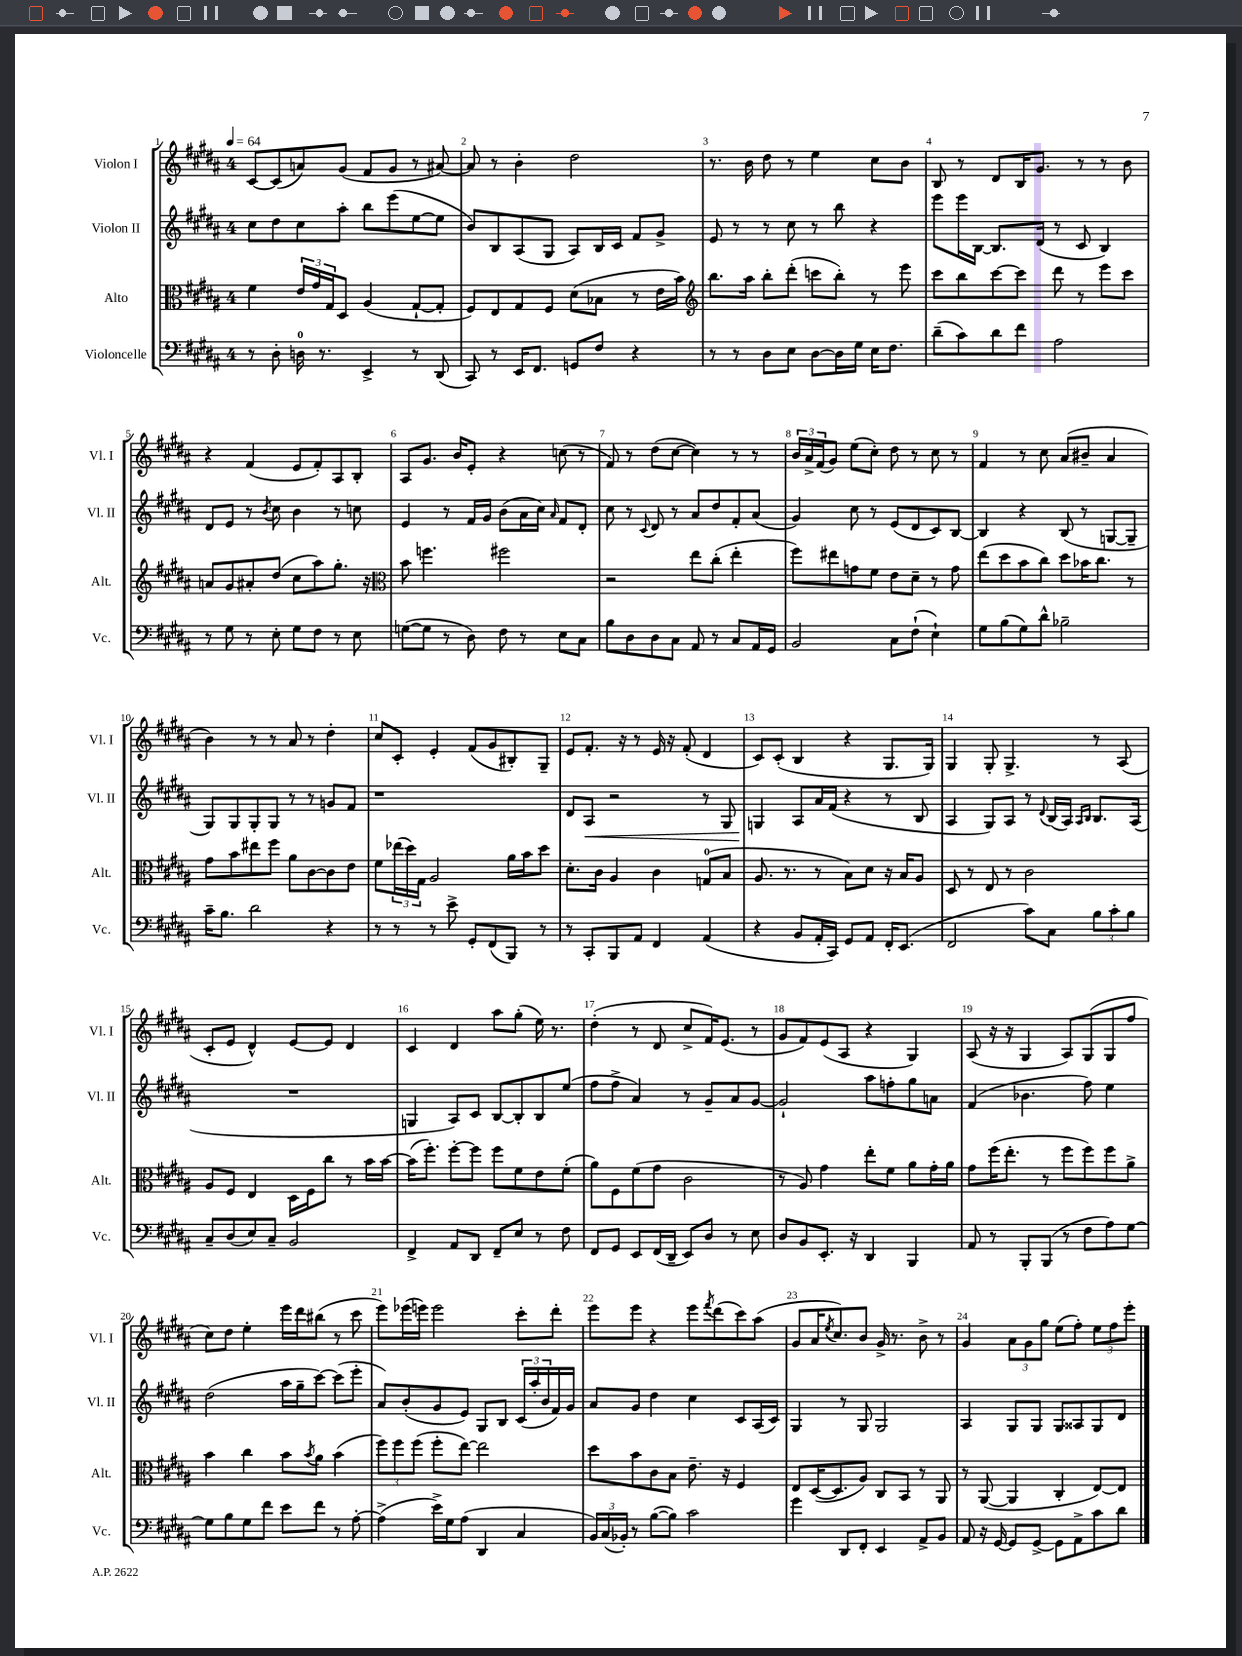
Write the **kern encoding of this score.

**kern	**kern	**kern	**kern
*staff4	*staff3	*staff2	*staff1
*clefF4	*clefC3	*clefG2	*clefG2
*k[f#c#g#d#a#]	*k[f#c#g#d#a#]	*k[f#c#g#d#a#]	*k[f#c#g#d#a#]
*M4/4	*M4/4	*M4/4	*M4/4
*MM64	*MM64	*MM64	*MM64
8r	4f#	8cc#	[8c#
8D#'	.	8dd#	(8c#]
16D	24e	8cc#	8a)
.	24g#	.	.
8.r	.	.	.
.	24G#	.	.
.	8D#	8aa#'	(8g#
4EE^	(4A#	8bb	8f#
.	.	(8eee	8g#
8r	[8G#`	[8ee	8r
(8DD#	8G#']	8ee]	[8a#)
=	=	=	=
8CC#)	8F#)	8b)	8a#]
8r	8E	8B	8r
16EE	8G#	(8A#	4b'
8.FF#	.	.	.
.	8F#	8G#	.
8GG	(8d#	8A#)	2dd#
8F#	8B-	16B	.
.	.	16c#	.
4r	8r	8f#	.
.	16e	8g#^	.
.	16b)	.	.
=	=	=	=
*	*clefG2	*	*
8r	8.bb	8e	8.r
8r	.	8r	.
.	16aa#	.	16b
8D#	8bb'	8r	8dd#
8E	(8ddd#'	8cc#	8r
[8D#	8ccc	8r	4ee
16D#]	8bb')	8bb	.
16G#	.	.	.
16E	8r	4r	8cc#
8.F#	.	.	.
.	8eee	.	8b
=	=	=	=
(8d#~	8ccc#	8eee	8B
8c#)	8bb	16eee	8r
.	.	[16B	.
8d#	[8ccc#	8.B]	8d#
8f#	8ccc#]	.	16B
.	.	(16d#	8.g#
2A#	8ddd#	8r	.
.	8r	8c#	8r
.	8eee	4B)	8r
.	8ccc#	.	8b
=	=	=	=
8r	8a	8d#	4r
8G#	8g#	8e	.
8r	8a#'	8r	(4f#
.	.	8qb	.
8E'	(8dd#	8cc#	.
8G#	8cc#	4b	8e
8F#	8aa#)	.	8f#')
8r	8.gg#'	8r	8A#
8E	.	8cc	8B'
.	16r	.	.
=	=	=	=
*	*clefC3	*	*
([8G	8b	4e	8A#
8G]	4.ff	.	8.g#
8r	.	8r	.
.	.	.	16b
8D#)	.	16f#	8e'
.	.	16g#	.
8F#	2ff#	(8b	4r
8r	.	16a#	.
.	.	16cc#)	.
.	.	16qqa#	.
8E	.	8f#	(8cc
8C#	.	8d#'	8r
=	=	=	=
8B	2r	8cc#	8f#)
8D#	.	8r	8r
.	.	8qqc#	.
8D#	.	8d#	(8dd#
8C#	.	8r	[8cc#
8AA#	8ee	8a#	4cc#])
8r	(8cc#'	8dd#	.
8C#	4ee'	8f#'	8r
16AA#	.	(8a#	8r
16GG#	.	.	.
=	=	=	=
2BB	8ff#)	4g#)	24b
.	.	.	24a#^
.	.	.	(24f#
.	8ee#	.	8g#)
.	8g	8cc#	(8ee
.	8f#	8r	8cc#')
8C#	8e	(8e	8dd#
(8F#`	8d#~	8d#	8r
4E`)	8r	8c#)	8cc#
.	8g	[8B	8r
=	=	=	=
8G#	(8ee	4B]	4f#
(8B	8dd#	.	.
8G#)	8b	4r	8r
8d#^^	8cc#)	.	8cc#
2B-~	8dd#	(8B	(8a#
.	16b-	8r	8b#~
.	8.cc#	.	.
.	.	[8G	4a#
.	8r	8G~]	.
=	=	=	=
16c#~	8g#	8G#)	4b)
8.B	.	.	.
.	8b	8G#	.
2d#	8ee#	8G#'	8r
.	8ff#	8G#	8r
.	8a#	8r	8a#
.	[8c#	8r	8r
4r	8c#]	8g	4dd#'
.	8e	8f#	.
=	=	=	=
8r	8f#	1r	8cc#
8r	(24ee-	.	8c#'
.	24dd#)	.	.
.	24G#	.	.
8r	2A#	.	4e'
8e^	.	.	.
8GG#'	.	.	(8f#
(8FF#	.	.	8g#
8BBB)	16a#	.	8B#')
.	16b	.	.
8r	8dd#	.	8G#~
=	=	=	=
8r	8.d#'	8d#	8e
8CC#'	.	8A#	8.f#'
.	16c#	.	.
8BBB	4A#	2r	.
.	.	.	16r
8AA#	.	.	8r
4FF#	4c#	.	16e
.	.	.	16r
.	.	.	(8f#'
(4AA#	(8G	8r	4d#
.	8B	8G#	.
=	=	=	=
4r	8.A#	4G	8c#)
.	.	.	(8c#'
.	8.r	.	.
8BB	.	8A#	4B
16AA#'	8r	16a#	.
16CC#)	.	(16f#	.
8GG#	8B)	4r	4r
8AA#	8d#	.	.
16FF#'	16r	8r	8.G#
(8.EE	16B	.	.
.	8A#	8B	.
.	.	.	16G#)
=	=	=	=
2FF#	8D#	4A#	4G#
.	8r	.	.
.	8E	8G#)	8G#'
.	8r	8A#	4.G#^
8c#)	2c#	8r	.
.	.	8qqd#	.
8C#	.	(16B	.
.	.	16A#)	.
.	.	16qqA#	.
.	.	16qqB	.
12B	.	8.B	8r
12c#'	.	.	.
.	.	.	(8A#
12B	.	.	.
.	.	(16A#	.
=	=	=	=
8C#~	8A#	1r	8c#'
(8D#	8F#	.	8e
8E)	4E	.	4d#^^)
8C#~	.	.	.
2BB	16D#	.	[8e
.	16F#	.	.
.	8cc#	.	8e]
.	8r	.	4d#
.	16b	.	.
.	[16b	.	.
=	=	=	=
4FF#^	(16b]	4G	4c#
.	8.ff#')	.	.
8AA#	[8ff#'	8A#)	4d#
8DD#	8ff#]	8c#	.
8FF#~	8ff#	[8B	8aa#
8E	8f#	8B']	(8gg#'
8r	8e	8B	16ee)
.	.	.	8.r
8F#	(8f#'	(8ee	.
=	=	=	=
8FF#	8a#)	8ff#	(4dd#'
8GG#	8F#	8ff#^	.
8EE	(8f#	4a#)	8r
(16FF#	8g#	.	8d#
16DD#~	.	.	.
8EE)	2c#	8r	8cc#^
8D#	.	8g#~	16f#)
.	.	.	(8.e
8r	.	8a#	.
8E	.	[8g#	8r
=	=	=	=
8D#	8r	2g#`]	8g#
8BB	8A#)	.	8f#)
8.EE'	4g#	.	(8e
.	.	.	8A#
16r	.	.	.
4DD#	8ee'	8aa#	4r
.	8f#	8ff'	.
4BBB	8a#	8gg#	4G#)
.	16g#'	8a	.
.	16a#	.	.
=	=	=	=
8AA#	8g#	(4f#	(8A#
8r	(16ff#	.	16r
.	8.ee'	.	16r
8BBB'	.	4.b-	4G#
(8BBB	8r	.	.
8r	8ff#	.	8A#)
8F#	8ff#)	8ff#)	(8G#
8A#)	8ff#	4ee	8G#
[8G#	8a#^	.	8ff#
=	=	=	=
8G#]	4b	(2dd#	8cc#)
8B	.	.	8dd#
8G#	4cc#	.	4ee'
8f#	.	.	.
8e	8b	16aa#	16eee
.	.	16gg#~	16ddd#
.	8qb	.	.
8f#	8a#	[8ccc#)	(8bb#
8r	(4b	(8ccc#]	8r
[8A#'	.	8eee'	8ccc#
=	=	=	=
(4A#^]	12ff#)	8a#)	8eee)
.	12ff#	.	.
.	.	(8b'	(16eee-
.	(12ff#	.	.
.	.	.	16eee)
16e^)	8ff#'	8g#	2eee
16G#	.	.	.
(8A#	[8ee)	8e)	.
4DD#	2ee]	8G#	.
.	.	8B	.
4C#	.	(24c#	8ccc#'
.	.	24aa#'	.
.	.	24b	.
.	.	16f#)	8ddd#'
.	.	16g#	.
=	=	=	=
24BB)	8dd#	8a#	8eee
(24C#	.	.	.
24BB-')	.	.	.
8r	8b	8g#	8eee
([8B	8c#	4dd#	4r
8B])	8B	.	.
2c#	8.e~	4cc#	8eee
.	.	.	8qfff#
.	.	.	(8ddd#
.	16r	.	.
.	4F#	8c#	8ccc#)
.	.	(16A#	(8aa#
.	.	16c#)	.
=	=	=	=
4g#	8E	4G#	8g#
.	([16D#	.	16a#
.	.	.	8qee
.	8.D#]	.	8.cc#)
8DD#	.	8r	.
8FF#'	8A#)	8G#	8b
4EE	8C#	2G#	16g#^
.	.	.	8.r
.	8BB	.	.
8AA#^	8r	.	8b^
8BB	8AA#	.	8r
=	=	=	=
8AA#	8r	4A#	4g#
16r	([8AA#	.	.
[16GG#	.	.	.
8GG#]	4AA#]	8G#	12a#
.	.	.	12g#
[8GG#^	.	8G#	.
.	.	.	12gg#
8GG#]	4C#'	8G#	(8ee
8AA#^	.	8A##	8ff#')
8c#	[8E)	8G#	12ee
.	.	.	12ff#
8d#	8E]	8d#	.
.	.	.	12eee'
==	==	==	==
*-	*-	*-	*-
